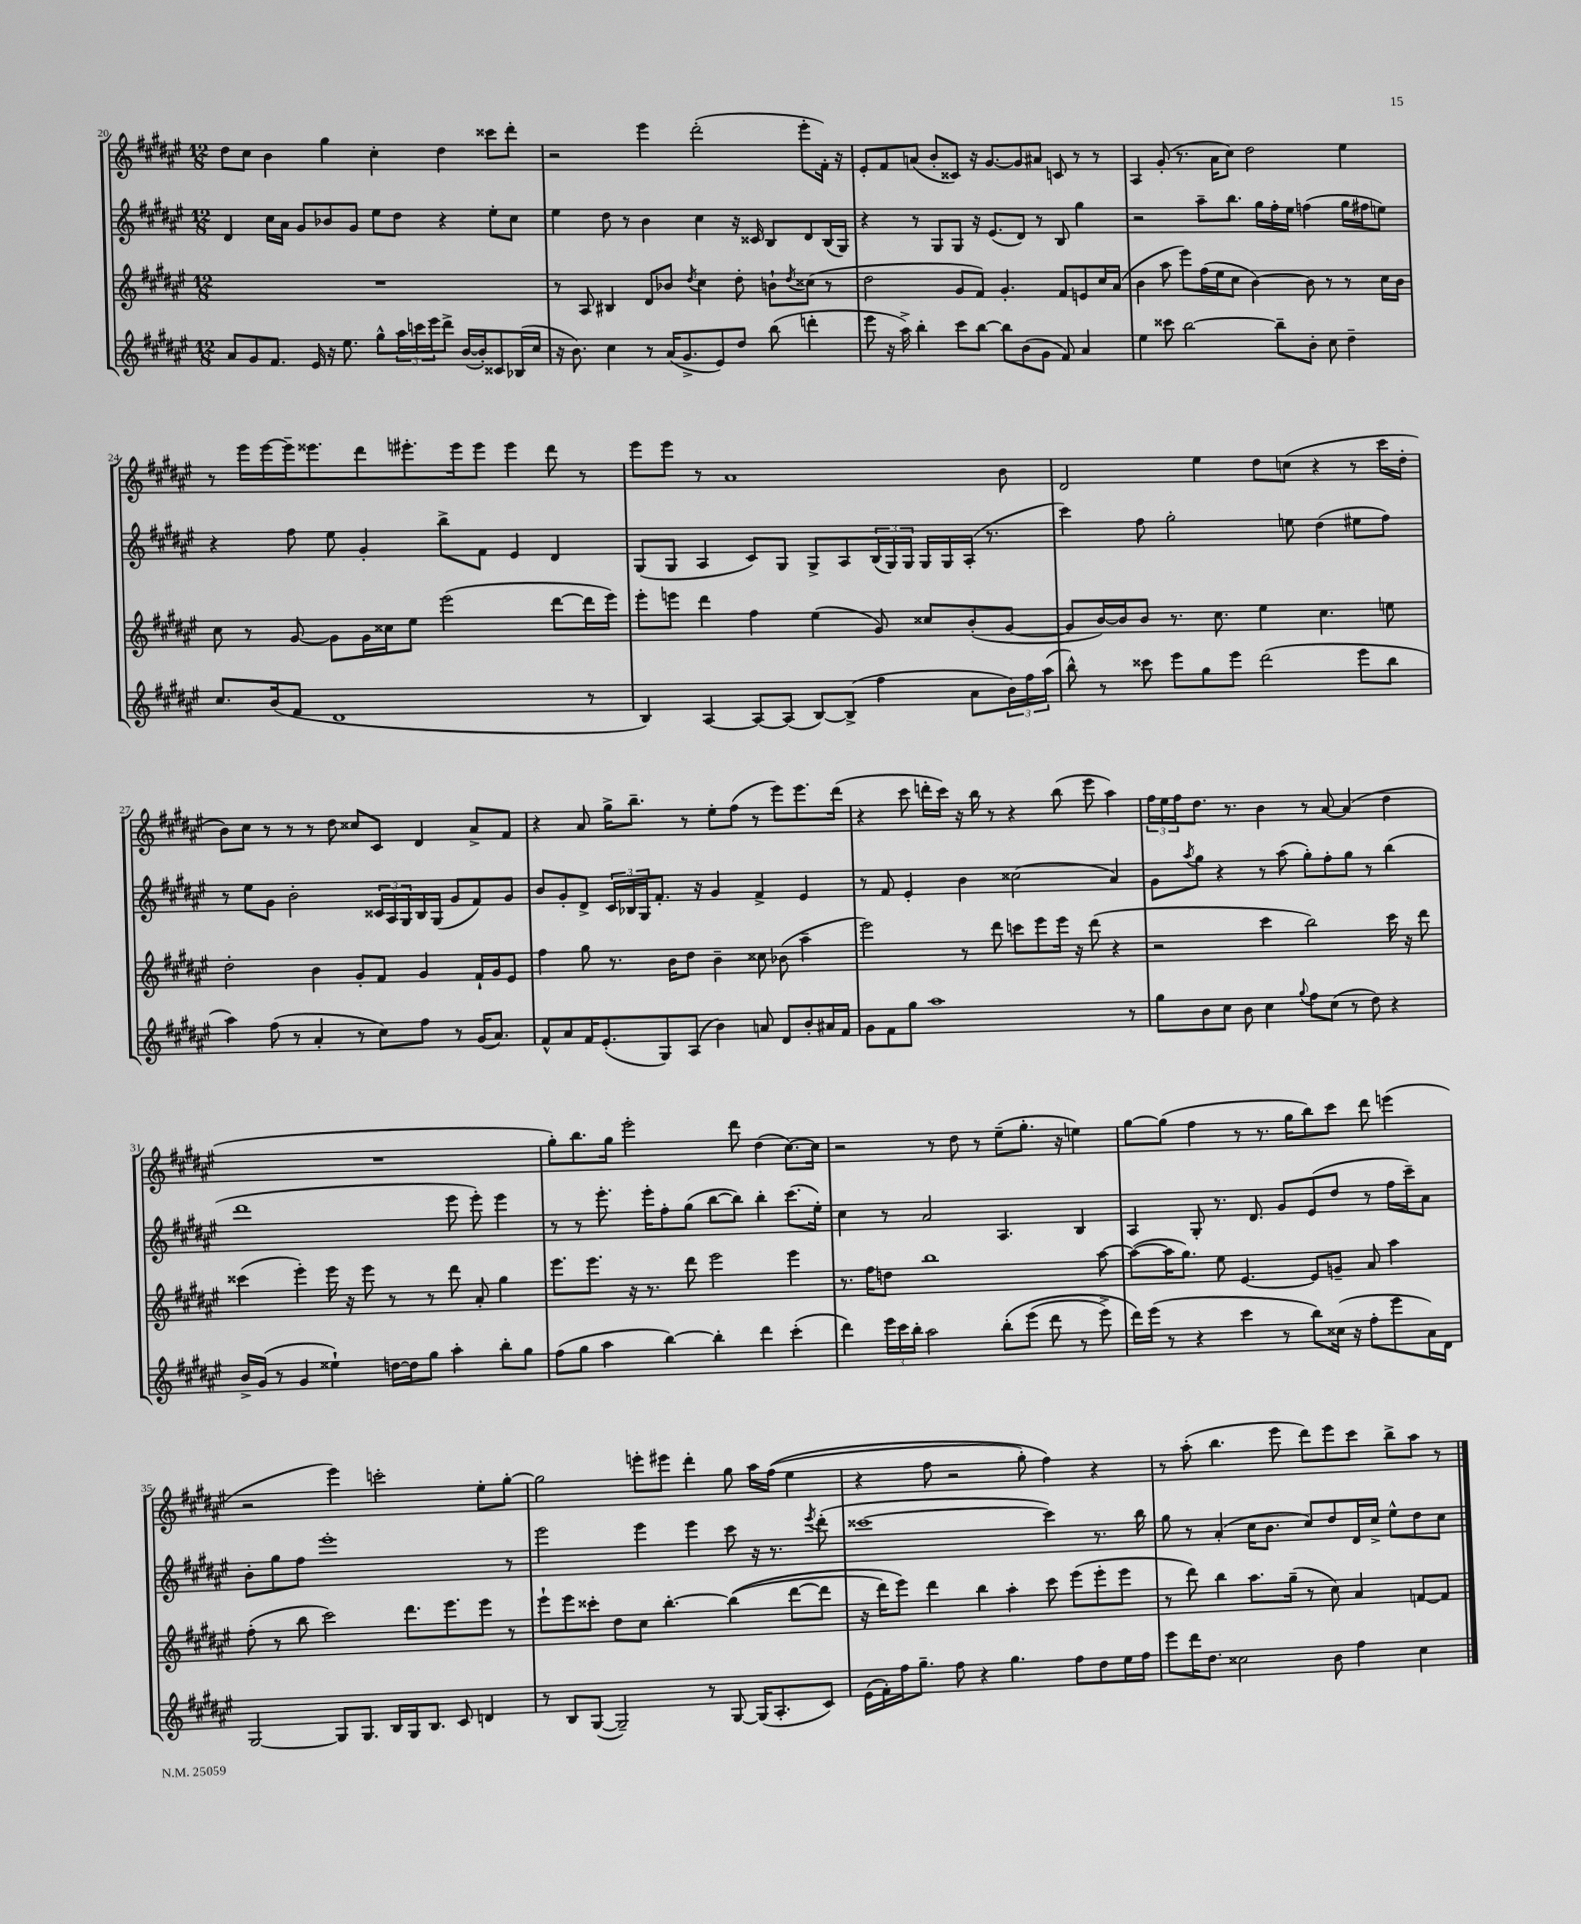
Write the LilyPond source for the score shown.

<<
\new StaffGroup <<
\new Staff = "s0" {
    \clef treble \key fis \major \numericTimeSignature \time 12/8
    dis''8 cis''8 b'4 gis''4 cis''4-. dis''4 cisis'''8 dis'''8-. |
    r2 eis'''4 dis'''2-.( eis'''8-. fis'16-.) r16 |
    eis'8-. fis'8 a'8( b'8-. cisis'8) r16 gis'8.~ gis'8 ais'8 c'8 r8 r8 |
    ais4 gis'8-.( r8. ais'16 cis''8) dis''2 eis''4 |
    r8 eis'''16 eis'''16~ eis'''16-- eisis'''8. dis'''8 eis'''8.-. eis'''16 eis'''8 eis'''4 dis'''8 r8 |
    eis'''8 eis'''8 r8 ais'1 b'8 |
    dis'2 eis''4 dis''8 c''8( r4 r8 cis'''16 dis''16-. |
    b'8) cis''8 r8 r8 r8 dis''8 cisis''8 cis'8 dis'4 ais'8-> fis'8 |
    r4 ais'8 gis''16-> b''8.-- r8 eis''8-. fis''8( r8 eis'''8) eis'''8. dis'''16( |
    r4 cis'''8 d'''16-. cis'''16) r16 b''16 r8 r4 b''8( eis'''8 ais''4) |
    \tuplet 3/2 { fis''16 eis''16 fis''16 } dis''8. r8. b'4 r8 ais'8~ ais'4( dis''4 |
    R1. |
    gis''8-.) b''8. gis''16 eis'''2-. dis'''8 dis''4( cis''8.~) cis''16 |
    r2 r8 dis''8 r8 eis''8--( gis''8.-. r16 e''4) |
    gis''8~ gis''8( fis''4 r8 r8. gis''16 b''8) cis'''8 dis'''8 e'''4( |
    r2 eis'''4) c'''2-. eis''8-. gis''8~-. |
    gis''2 e'''8-. eis'''8 dis'''4-. gis''8 ais''16 fis''16(\( eis''4 |
    r4 fis''8 r2 gis''8-.) fis''4\) r4 |
    r8 ais''8-.( b''4. eis'''8 dis'''8) eis'''8 cis'''8 b''8-> ais''8 r8 \bar "|." |
}
\new Staff = "s1" {
    \clef treble \key fis \major \numericTimeSignature \time 12/8
    dis'4 cis''16 ais'16 gis'8 bes'8 gis'8 eis''8 dis''8 r4 eis''8-. cis''8 |
    eis''4 dis''8 r8 b'4 cis''4 r16 cisis'16 b8 dis'8 b16( gis16) |
    r4 r8 gis8 gis8 r16 eis'8.( dis'8) r8 b8 gis''4 |
    r2 ais''8-- b''8. gis''16 fis''16-. eis''16 f''4( gis''16 fis''16 e''8) |
    r4 fis''8 eis''8 gis'4-. b''8-> fis'8 eis'4 dis'4 |
    gis8( gis8 ais4 cis'8) gis8 gis8-> ais8 \tuplet 3/2 { b16( gis16) gis16 } gis16 gis16 ais16-.( r8. |
    cis'''4) fis''8 gis''2-. e''8 dis''4( eis''8 fis''8) |
    r8 eis''8 gis'8 b'2-. \tuplet 3/2 { cisis'16 ais16 gis16 } b16 gis16( gis'8 fis'8) gis'8 |
    b'8 gis'8-. dis'8-> \tuplet 3/2 { cis'16 bes16 gis16 } fis'8.-. r16 gis'4 fis'4-> eis'4 |
    r8 fis'8 eis'4-. b'4 cisis''2( ais'4) |
    gis'8 \acciaccatura { ais''8 } gis''8 r4 r8 ais''8( gis''8-.) fis''8-. gis''8 r8 b''4( |
    dis'''1 eis'''8 eis'''8-.) eis'''4 |
    r8 r8 eis'''8.-. eis'''16-. fis''8-. gis''8( b''8~ b''8) b''4-. cis'''8.( eis''16-.) |
    cis''4 r8 ais'2 ais4. b4 |
    ais4 gis8-. r8. dis'8. gis'8 eis'8( dis''8 r8 fis''16 cis'''16--) ais'8 |
    b'8-. gis''8 fis''8 eis'''1-. r8 |
    eis'''2 eis'''4 eis'''4 cis'''8 r16 r8. \acciaccatura { eis'''8 } dis'''8-.( |
    cisis'''1~ cisis'''4) r8. b''16 |
    gis''8 r8 ais'4-.( cis''16 b'8. cis''8) dis''8 dis'16 cis''16-> eis''8-^ dis''8 cis''8 \bar "|." |
}
\new Staff = "s2" {
    \clef treble \key fis \major \numericTimeSignature \time 12/8
    R1. |
    r8 ais8 bis4 dis'8 bes'8 \acciaccatura { dis''8 } cis''4 dis''8-. b'8-! \acciaccatura { dis''8 } cisis''8( r8 |
    dis''2 gis'8 fis'8) gis'4.-. fis'8 e'8 cis''16 ais'16( |
    b'4 ais''8 eis'''8) fis''16( eis''16 cis''8 b'4~) b'8 r8 r8 cis''16 b'16 |
    cis''8 r8 gis'8~ gis'8 gis'16 cisis''16 eis''8 eis'''2( dis'''8~ dis'''16 eis'''16) |
    eis'''8-. e'''8 dis'''4 fis''4 eis''4( gis'8) cisis''8 b'8-.( gis'8~ |
    gis'8 b'16~) b'16 b'8 r8. cis''8. eis''4 cis''4. e''8 |
    dis''2-. b'4 gis'8-. fis'8 gis'4 fis'16-! gis'16 eis'8 |
    fis''4 gis''8 r8. b'16 dis''8 b'4-- cisis''8 bes'8( ais''4-- |
    eis'''2) r8 dis'''8 c'''8 eis'''8 eis'''16 r16 dis'''8( r4 |
    r2 cis'''4 b''2) cis'''16 r16 dis'''8 |
    cisis'''4( eis'''4-.) eis'''16 r16 eis'''8 r8 r8 dis'''8 ais'8-. gis''4 |
    eis'''8. eis'''8. r16 r8. dis'''8 eis'''2 eis'''4 |
    r8. fis''16 d''8 b''1 ais''8~ |
    ais''8~( ais''16 gis''8.) eis''8 eis'4.~ eis'8 g'8-- ais'8 ais''4 |
    fis''8-.( r8 b''8 cis'''2) dis'''8. eis'''8. eis'''8 r8 |
    eis'''8-! eis'''8 cisis'''8-. dis''8 cis''8 b''4.~-. b''4(\( dis'''8~ dis'''8 |
    r16 dis'''16) eis'''8\) dis'''4 b''4 ais''4-. cis'''8 eis'''8( eis'''8-. eis'''8 |
    r8 dis'''8) b''4 ais''8. gis''16--( r8 cis''8) ais'4 f'8~ f'8 \bar "|." |
}
\new Staff = "s3" {
    \clef treble \key fis \major \numericTimeSignature \time 12/8
    ais'8 gis'8 fis'8. eis'16 r16 eis''8. gis''8-^ \tuplet 3/2 { ais''16 c'''16 eis'''16 } dis'''8-> b'16~( b'16-.) cisis'8 bes16( cis''16 |
    r16 b'8.) cis''4 r8 ais'16( gis'8.-> eis'8) dis''8 b''8( d'''4-. |
    eis'''8 r16 ais''16->) b''4-. cis'''8 b''8~ b''8 b'8( gis'8 fis'8) ais'4 |
    eis''4 cisis'''8 b''2~ b''8-- b'8-. cis''8 dis''4-- |
    cis''8. b'16( fis'8 dis'1 r8 |
    b4) ais4~ ais8~ ais8( b8~) b8->( fis''4 ais'8 \tuplet 3/2 { b'16) fis''16 ais''16( } |
    b''8-^) r8 cisis'''8 eis'''8 gis''8 eis'''8 dis'''2( eis'''8 b''8 |
    ais''4) fis''8( r8 ais'4-. r8 cis''8) fis''8 r8 gis'16( ais'8.) |
    fis'8-^ ais'8 fis'16 eis'8.-.( gis8) ais8( b'4) a'8 dis'8 b'8-. ais'16 fis'16 |
    gis'8 fis'8 gis''8 ais''1 r8 |
    gis''8 b'8 cis''8 b'8 cis''4 \appoggiatura { gis''8 } fis''8 cis''8( r8 dis''8) r4 |
    b'16-> gis'16( r8 gis'4 eisis''4-!) d''16~ d''16 gis''8 ais''4-. b''8-. gis''8 |
    fis''8( gis''8 ais''4 b''4~) b''4-. dis'''4 cis'''4-.( |
    dis'''4) \tuplet 3/2 { eis'''16 cis'''16 b''16-. } ais''2 b''8-.\( eis'''8( dis'''8 r8 eis'''8->) |
    dis'''16\) eis'''16( r8 r4 cis'''4 r8 b''8) cisis''16( r16 fis''8-. eis'''8 ais'16) dis'16 |
    gis2~ gis8 gis8. b16 gis16 b8. cis'8 d'4 |
    r8 b8 gis8~( gis2--) r8 gis8~ gis16( ais8.-. cis'8) |
    eis'16( fis'16-.) fis''16 gis''8.-- fis''8 r4 gis''4. fis''8 dis''8 eis''16 fis''16 |
    eis'''8 dis'''16 dis''8. cisis''2 b'8 fis''4 cisis''4 \bar "|." |
}
>>
>>
\layout { \context { \Score currentBarNumber = #20 } }
